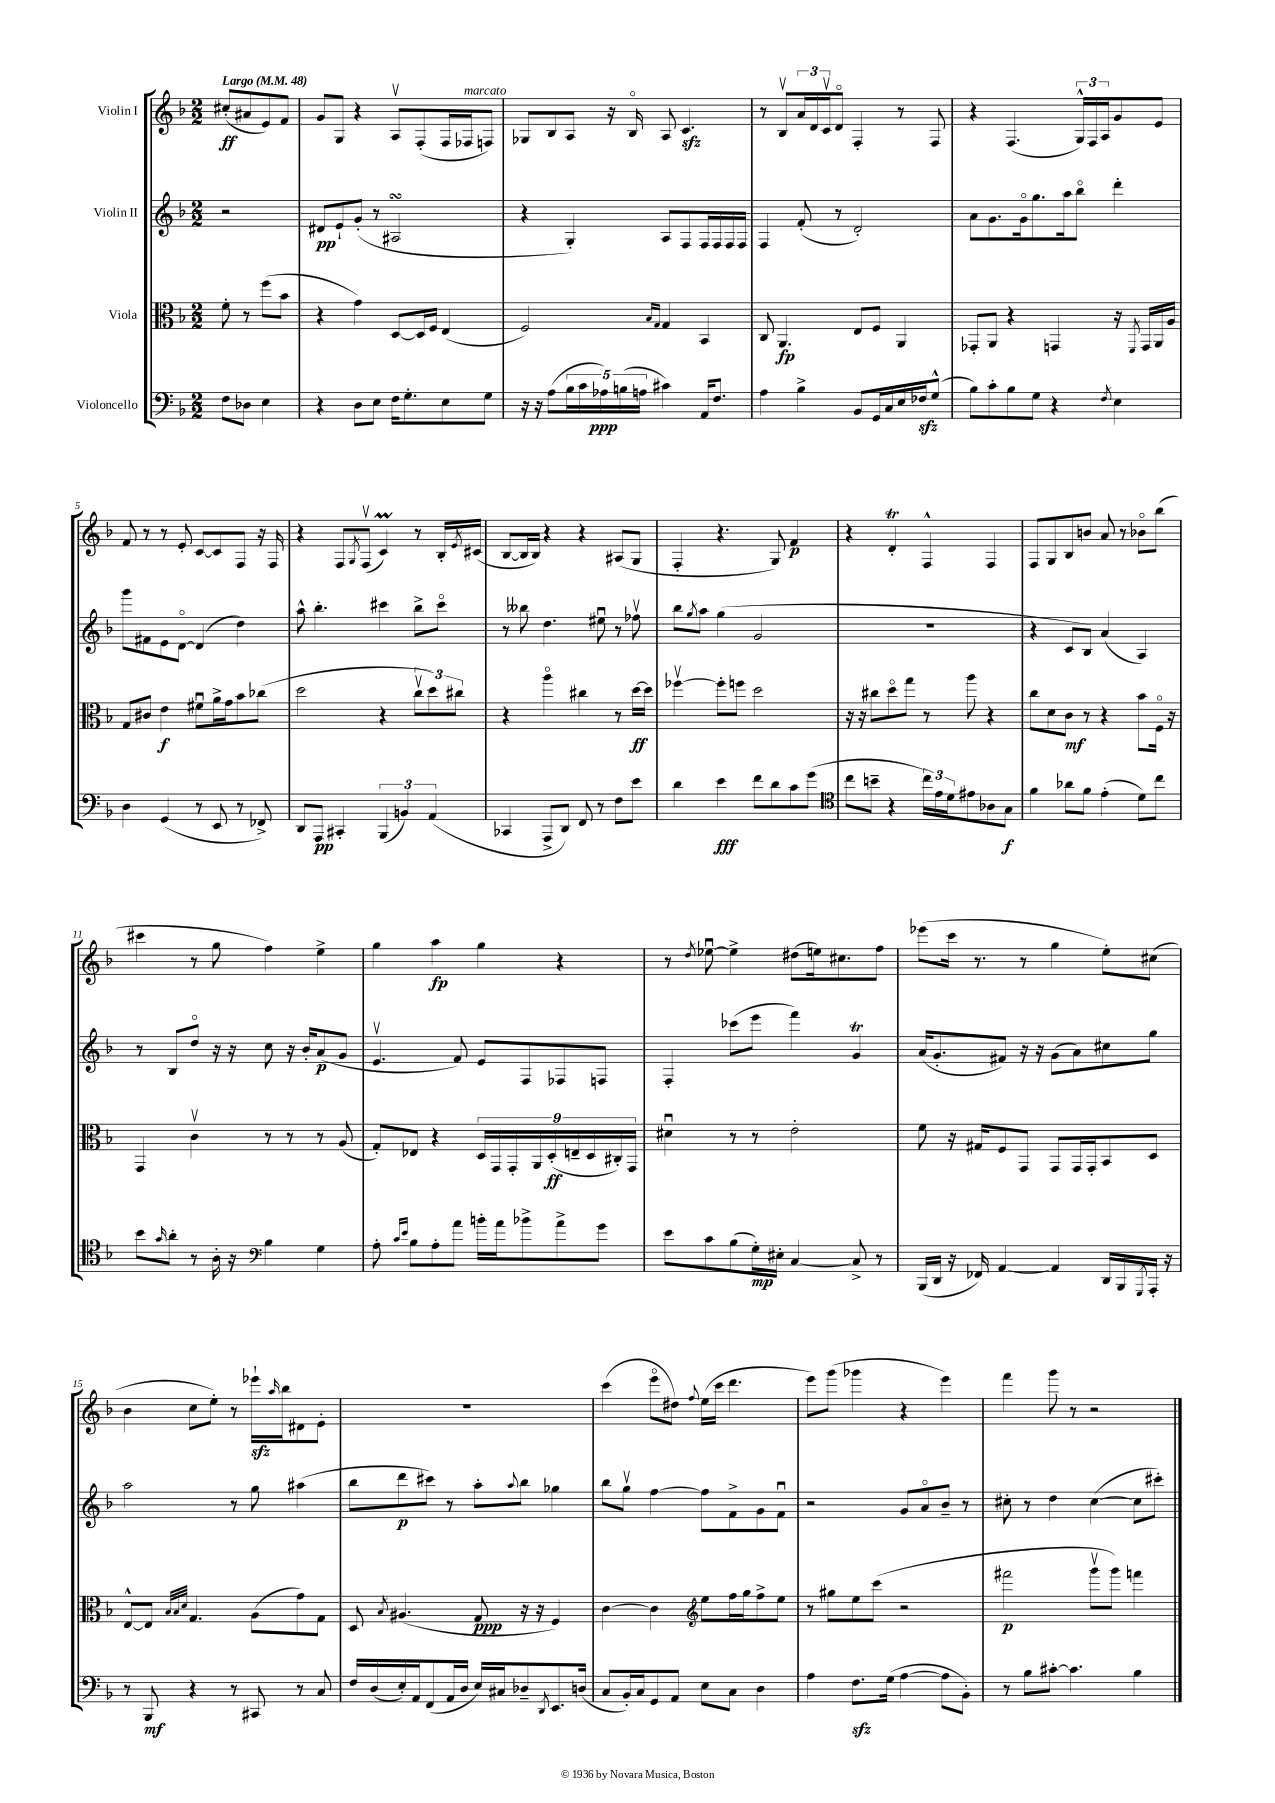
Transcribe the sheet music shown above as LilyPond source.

<<
\new StaffGroup <<
\new Staff = "s0" \with { instrumentName = "Violin I" } {
    \clef treble \key f \major \numericTimeSignature \time 2/2 \partial 2 \tempo "Largo" 4 = 48
    cis''8-.\ff( ais'8 e'8) f'8 |
    g'8 g8 r4 a8\upbow f8-.( f16 fes16^\markup { \italic "marcato" } f8) |
    ges8 bes8 a8 r16 bes16\flageolet a8 c'4.\sfz |
    r8 bes8\upbow \tuplet 3/2 { a'16 d'16 c'16\upbow } d'8\flageolet f4-. r8 f8 |
    r4 f4.( \tuplet 3/2 { g16-^) f16 a16 } g'8 e'8 |
    f'8 r8 r8 e'8-. c'8~ c'8 f8 r16 f16 |
    r4 f8 \acciaccatura { g8 } f8\upbow( c'4\prall) r8 bes16-. \acciaccatura { e'8 } cis'16( |
    bes8~ bes16 bes16) r4 r4 ais8( g8 |
    f4-. r4. g8) f'4\p |
    r4 d'4-.\trill f4-^ f4 |
    f8 g8 bes8 b'8 a'8 r8 bes'8\flageolet bes''8( |
    cis'''4 r8 g''8 f''4) e''4-> |
    g''4 a''4\fp g''4 r4 |
    r8 \acciaccatura { d''8 } ees''8~\downbow ees''4-> dis''8( e''16) cis''8. f''8 |
    ees'''8( c'''16 r8. r8 g''4 e''8-.) cis''8( |
    bes'4 c''8 e''8-.) r8 ees'''16-!\sfz \grace { a''16 } bes''16 dis'8 e'8-. |
    R1 |
    c'''4( e'''8\flageolet dis''8) \appoggiatura { f''8 } e''16( c'''16 d'''4. |
    e'''8) g'''8( ges'''4 r4 e'''4) |
    f'''4 g'''8 r8 r2 \bar "|." |
}
\new Staff = "s1" \with { instrumentName = "Violin II" } {
    \clef treble \key f \major \numericTimeSignature \time 2/2 \partial 2
    r2 |
    dis'8\pp e'8-! g'8-.( r8 ais2\turn |
    r4 g4-.) a8 f8 f16 f16 f16 f16 |
    f4 f'8-.( r8 d'2-.) |
    a'8 g'8. g'16\flageolet g''8. a''16 bes''8\flageolet d'''4-. |
    g'''8 fis'8 e'8 d'8~\flageolet d'4( d''4) |
    a''8-^ bes''4.-. cis'''4 bes''8-> cis'''8\flageolet |
    r8 beses''8 d''4. eis''8\downbow r8 fes''8\upbow |
    bes''8 \acciaccatura { g''8 } a''8 g''4( g'2 |
    R1 |
    r4 c'8 bes8) a'4( a4) |
    r8 bes8 d''8\flageolet r16 r16 c''8 r16 bes'16-. a'8\p( g'8 |
    e'4.\upbow f'8) e'8 f8 fes8 f8 |
    f4-. ces'''8( e'''8 f'''4) g'4\trill |
    a'16( g'8.-. fis'8) r16 r16 g'8( a'8) cis''8 g''8 |
    a''2 r8 g''8 ais''4( |
    bes''8 d'''8\p cis'''8) r8 a''8-. \appoggiatura { a''8 } bes''8 ges''4 |
    bes''8 g''8\upbow f''4~ f''8 f'8-> g'8 f'8\downbow |
    r2 g'8 a'8\flageolet bes'8-- r8 |
    cis''8-. r8 d''4 cis''4~( cis''8 cis'''8-.) \bar "|." |
}
\new Staff = "s2" \with { instrumentName = "Viola" } {
    \clef alto \key f \major \numericTimeSignature \time 2/2 \partial 2
    f'8-. r8 f''8( bes'8 |
    r4 g'4) d8~ d16 f16 e4( |
    f2) \grace { bes16 g16 } g4 bes,4 |
    c8 a,4.\fp e8 f8 a,4 |
    ges,8-. a,8 r4 g,4 r16 \acciaccatura { f,8 } g,16 a,16 a16 |
    g8 cis'8 e'4\f fis'8\downbow a'16-> g'16 bes'8 ces''8( |
    d''2 r4 \tuplet 3/2 { c''8\upbow d''8) cis''8 } |
    r4 a''4\flageolet cis''4 r8 d''16~\ff d''16 |
    fes''4~\upbow fes''8-. f''8 d''2 |
    r16 r16 cis''8 d''8\flageolet g''8 r8 a''8 r4 |
    c''8 d'8 c'8\mf r8 r4 bes'8 f16\flageolet r16 |
    g,4 c'4\upbow r8 r8 r8 a8( |
    g8-.) ees8 r4 \tuplet 9/8 { d16 g,16 g,16-. a,16 d16-.\ff( e16-- d16 cis16-.) g,16 } |
    dis'4\downbow r8 r8 e'2-. |
    f'8 r16 gis16 f8 g,8 g,8 g,16 g,16-. bes,8 d8 |
    e8~-^ e8 \grace { bes32 bes32 d'32 } g4. a8( g'8) g8 |
    d8 \acciaccatura { bes8 } ais4.( g8\ppp r16 r16 f4) |
    c'4~ c'4 \clef treble e''8 f''16 g''16 f''8-> e''8 |
    r8 gis''8 e''8 c'''8( r2 |
    fis'''2\p g'''8\upbow g'''8) f'''4 \bar "|." |
}
\new Staff = "s3" \with { instrumentName = "Violoncello" } {
    \clef bass \key f \major \numericTimeSignature \time 2/2 \partial 2
    f8 des8 e4 |
    r4 d8 e8 f16 g8.-. e8 g8 |
    r16 r16 a8( \tuplet 5/4 { bes16 c'16 aes16\ppp) b16( a16 } cis'4) a,16 f8. |
    a4 bes4-> bes,8 g,16 c16 e16 fes16\sfz g8-^( |
    bes8) c'8-. bes8 g8 r4 \acciaccatura { f8 } e4 |
    d4 g,4( r8 e,8 r8 fes,8->) |
    d,8 a,,8\pp cis,4-. \tuplet 3/2 { bes,,4( b,4) a,4( } |
    ces,4 a,,8-> d,8) f,8 r8 f8 e'8 |
    d'4 e'4\fff f'8 d'8 c'8 g'8( |
    \clef tenor c''8 b'8-- r4 \tuplet 3/2 { c''16) e'16 d'16 } eis'8 aes8 g8\f |
    f'4 aes'8 f'8 e'4-.( d'8) c''8 |
    bes'8 \grace { g'16 } a'8-. r8 a16-. r16 \clef bass bes4 g4 |
    a8-. \grace { c'16 e'16 } bes8 a8-. a'8 b'16-. a'16 bes'8-> a'8-> g'8 |
    e'8 c'8 bes8( g16-.\mp) eis16-. c4~ c8-> r8 |
    bes,,16( d,16 r16 fes,16) a,4~ a,4 d,16 bes,,16 \acciaccatura { g,,8 } a,,16-. r16 |
    r8 bes,,8\mf r4 r8 cis,8 r8 c8 |
    f16 d16( e16-.) a,16 f,8( a,16 d16 e16) cis16 des8-- \acciaccatura { d,8 } e,8. d16( |
    c8 bes,16-.) c16 g,8 a,8 e8 c8 d4 |
    a4 f8.\sfz g16( a4~ a8 bes,8-.) |
    r8 bes8 cis'8~-. cis'4. bes4 \bar "|." |
}
>>
>>
